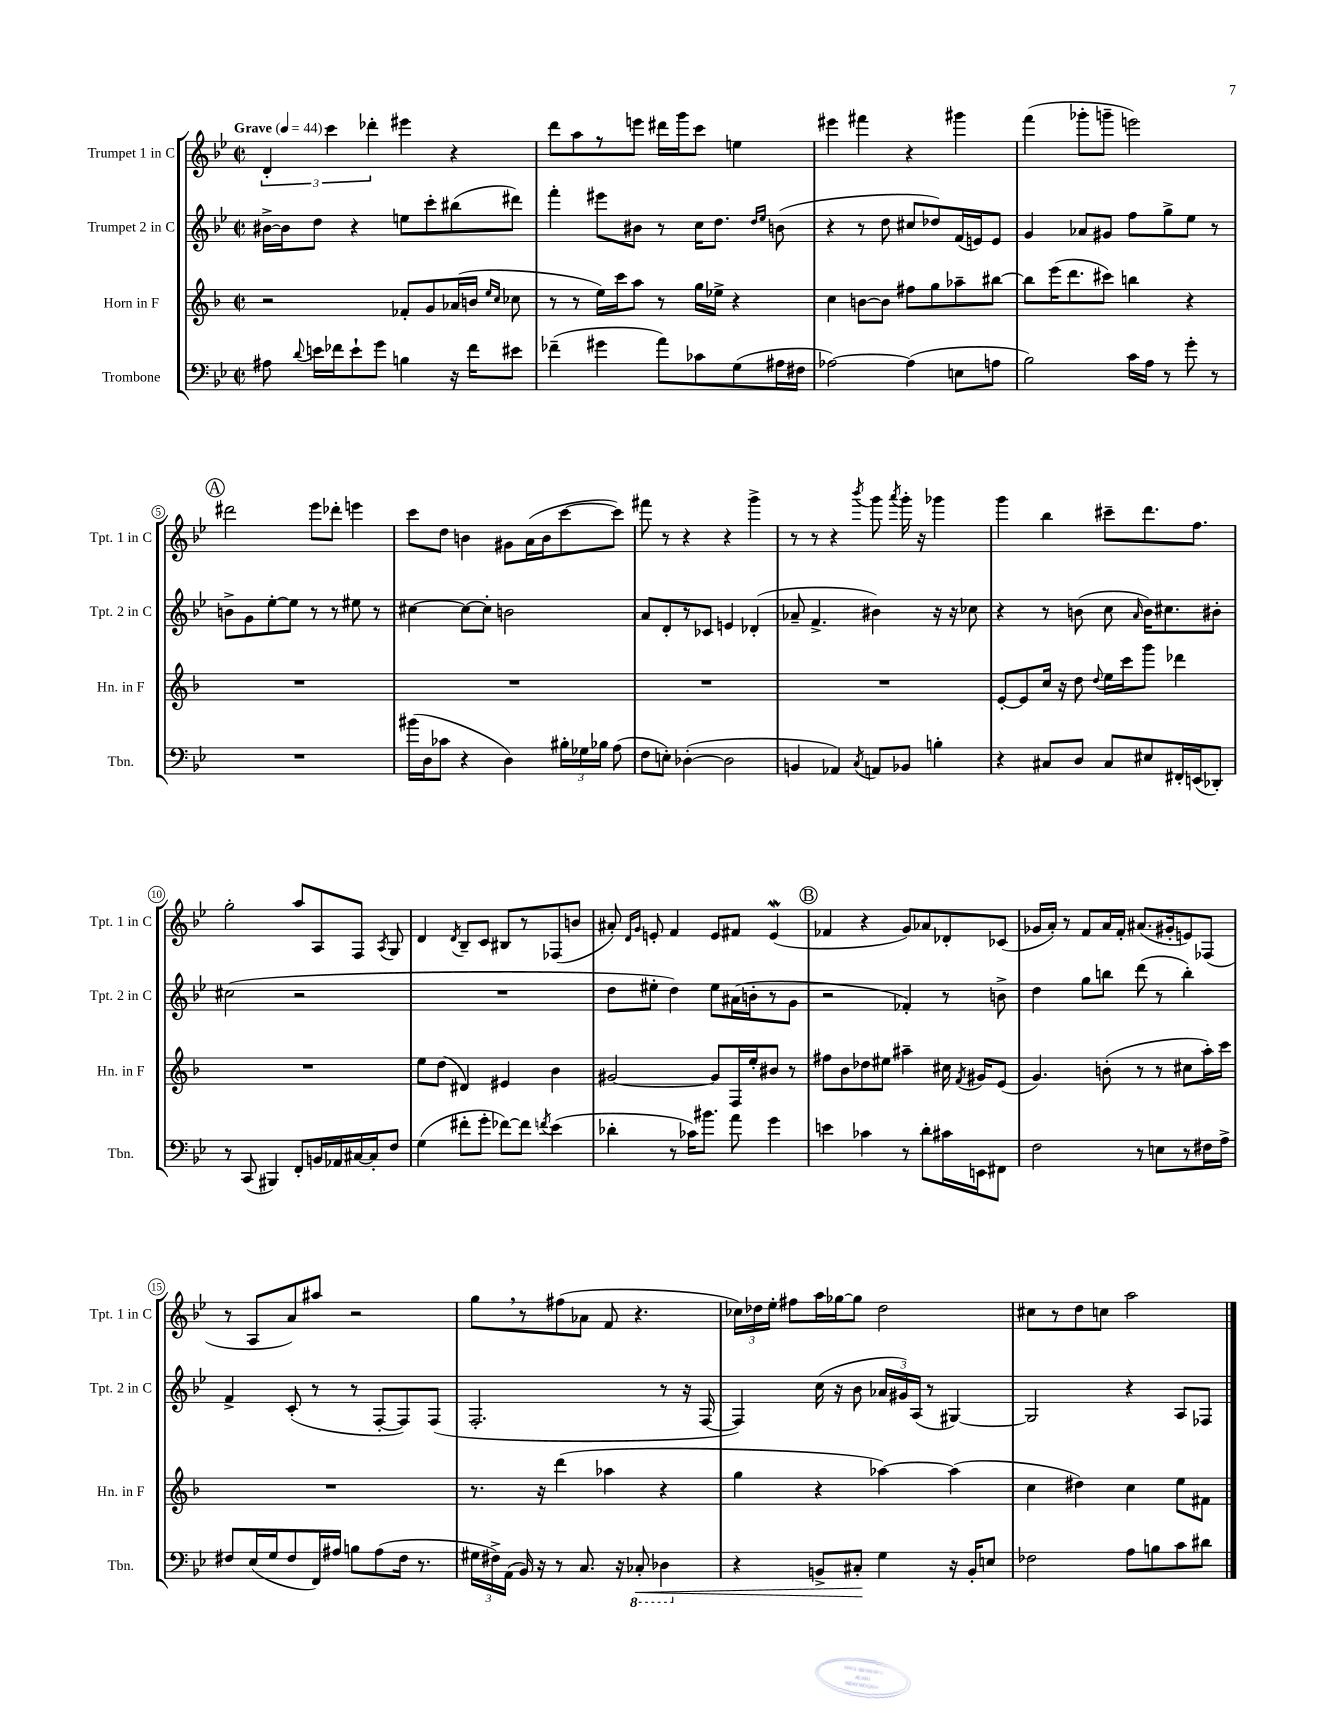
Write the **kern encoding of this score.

**kern	**kern	**kern	**kern
*staff4	*staff3	*staff2	*staff1
*clefF4	*clefG2	*clefG2	*clefG2
*k[b-e-]	*k[b-]	*k[b-e-]	*k[b-e-]
*M2/2	*M2/2	*M2/2	*M2/2
*met(c|)	*met(c|)	*met(c|)	*met(c|)
*MM44	*MM44	*MM44	*MM44
8A#\	2r	[16b#^\LL	6d'/
.	.	16b#\]J	.
8qqd/	.	.	.
16e\LL	.	8dd\J	.
.	.	.	6ccc\
16f-\J	.	.	.
8e`\	.	4r	.
.	.	.	6ddd-'\
8g\J	.	.	.
4B\	8f-'/L	8ee\L	4eee#\
.	8g/	8ccc'\	.
16r	(16a-/L	(8bb#\	4r
16f-\LK	16b/JJ	.	.
.	16qqee/LL	.	.
.	16qqcc/JJ	.	.
8e#\J	8cc-\	8ddd#\J)	.
=	=	=	=
(4f-~\	8r	4fff'\	8ddd\L
.	8r	.	8aa\
4g#\	16ee\LL)	8eee#\L	8r
.	16ccc\J	.	.
.	8aa\J	8b#\J	8eee\J
8a\L)	8r	8r	16ddd#\LL
.	.	.	16ggg\J
8c-\	16gg\LL	16cc\LK	8ccc\J
.	16ee-^\JJ	8.dd\J	.
(8G\	4r	.	4ee\
.	.	16qqdd/LL	.
.	.	16qqee-/JJ	.
16A#\L	.	(8b\	.
16F#\JJ	.	.	.
=	=	=	=
[2A-\)	4cc\	4r	4eee#\
.	[8b\L	8r	4fff#\
.	8b\]J	8dd\	.
(4A-\]	8ff#\L	8cc#/L	4r
.	8gg\	8dd-/)	.
8E\L	8aa-~\	(16f/L	4ggg#\
.	.	16e/J)	.
8A\J	[8bb#\J	8e/J	.
=	=	=	=
2B-\)	8bb#\]L	4g/	(4fff\
.	(16eee\K	.	.
.	8.ddd\	.	.
.	.	8a-/L	8ggg-'\L
.	8ccc#\J)	8g#/J	8ggg~\J
16c\LL	4bb\	8ff\L	2eee\)
16A\JJ	.	.	.
8r	.	8gg^\	.
8g'\	4r	8ee-\J	.
8r	.	8r	.
=	=	=	=
1r	1r	8b^\L	2ddd#\
.	.	8g\	.
.	.	[8ee-'\	.
.	.	8ee-\]J	.
.	.	8r	8eee-\L
.	.	8r	8ddd-'\J
.	.	8ee#\	4eee\
.	.	8r	.
=	=	=	=
(16b#\LL	1r	[4cc#\	8ccc\L
16D\J	.	.	.
8c-\J	.	.	8dd\J
4r	.	8cc#\_L	4b\
.	.	8cc#'\]J	.
4D\)	.	2b\	8g#\L
.	.	.	(16a\L
.	.	.	16b\J
24B#'\LL	.	.	[8ccc\
24G-\	.	.	.
24B-\JJ	.	.	.
(8A\	.	.	8ccc\]J)
=	=	=	=
8F\L	1r	8a/L	8fff#\
8E'\J)	.	8d'/	8r
([4D-'\	.	8r	4r
.	.	8c-/J	.
2D-\]	.	4e/	4r
.	.	(4d-'/	4ggg^\
=	=	=	=
4BB/	1r	8a-~/	8r
.	.	4.f^/	8r
4AA-/)	.	.	4r
8qC/	.	.	8qbbb-/
8AA/L	.	4b#\)	8ggg\
.	.	.	8qaaa/
8BB-/J	.	.	16ggg'\
.	.	.	16r
4B'\	.	16r	4ggg-\
.	.	16r	.
.	.	8cc-\	.
=	=	=	=
4r	[8e'/L	4r	4ggg\
.	8e/]	.	.
8C#/L	16cc/Jk	8r	4bb-\
.	16r	.	.
8D/J	8dd\	(8b\	.
.	8qqdd/	.	.
8C#/L	16ee\LL	8cc\	8ccc#~\L
.	16ccc\J	.	.
.	.	16qqa/	.
8E#/	8ggg\J	16b\LK)	8.ddd\
.	.	8.cc#\	.
16FF#'/L	4ddd-\	.	.
(16EE/J	.	.	8.ff\J
8DD-'/J)	.	8b#'\J	.
=	=	=	=
8r	1r	(2cc#\	2gg'\
(8CC/	.	.	.
4BBB#/)	.	.	.
8FF'/L	.	2r	8aa/L
16BB/L	.	.	8A/
16AA-/	.	.	.
[16C#/	.	.	8F/J
16C#'/]J	.	.	.
.	.	.	8qA/
8F/J	.	.	8G/
=	=	=	=
(4G\	8ee\L	1r	4d/
.	(8dd\J	.	.
.	.	.	8qd/
8f#'\L	4d#/)	.	8B-~/L
8g'\J	.	.	8c/J
[8f-\L)	4e#/	.	8B#/L
8f-\]J	.	.	8r
8qf/	.	.	.
(4e-\	4b-\	.	(8F-/
.	.	.	8b/J
=	=	=	=
4d-'\	[2g#/	8dd\L	8a#'/)
.	.	.	16qqd/LL
.	.	.	16qqg/JJ
.	.	8ee#'\J	8e'/
8r	.	4dd\)	4f/
16c-\LK)	.	.	.
8.b#\J	.	.	.
.	8g#/]L	8ee#\L	8e/L
8a\	16F/L	(16a#\L	8f#/J
.	16ee'/J	16b'\J	.
4g\	8b#/J	8r	(4e/
.	8r	8g\J	.
=	=	=	=
4e\	8ff#\L	2r	4f-/
.	8b-\	.	.
4c-\	8dd-\	.	4r
.	8ee#\J	.	.
8r	4aa#~\	4f-'/)	8g/L)
8d'\L	.	.	8a-/
16c#\L	16cc#\	8r	8d-'/
.	8qf/	.	.
16EE\J	16g#/LK	.	.
8FF#\J	(8e/J	8b^\	(8c-/J
=	=	=	=
2F\	4.g/)	4dd\	16g-/LL
.	.	.	16a'/JJ)
.	.	.	8r
.	.	8gg\L	8f/L
.	(8b'\	8bb\J	16a/L
.	.	.	16f'/JJ
8r	8r	(8ddd\	(8.a#/L
8E\L	8r	8r	.
.	.	.	16g#'/k
8r	8cc#\L	4bb'\)	8e/)
16F#\L	16aa'\L)	.	(8F-/J
16A^\JJ	16ccc\JJ	.	.
=	=	=	=
8F#/L	1r	4f^/	8r
(16E-/L	.	.	8A/L
16G/J	.	.	.
8F#/	.	(8c'/	8a/)
16FF/L)	.	8r	8aa#/J
16A#/JJ	.	.	.
8B\L	.	8r	2r
(8A#\	.	[8F'/L	.
16F#\Jk	.	8F/])	.
8.r	.	.	.
.	.	(8F/J	.
=	=	=	=
24G#\LL	8.r	2.F'/	8gg\L
24F#^\)	.	.	.
(24AA\JJ	.	.	.
16BB-/)	.	.	8r
16r	16r	.	.
8r	(4ddd\	.	(8ff#\
8.C/	.	.	8a-\J
.	4aa-\	.	8f/
16r	.	.	.
8CC-'/	.	.	4.r
4DD-\	4r	8r	.
.	.	16r	.
.	.	[16F/	.
=	=	=	=
4r	4gg\	4F/])	24cc-\LL)
.	.	.	24dd-\
.	.	.	24ee-'\JJ
.	.	.	8ff#\L
8BB^/L	4r	(16cc\	16aa\L
.	.	16r	[16gg-\J
8C#'/J	.	8b-\	8gg-\]J
4G\	[4aa-\)	24a-/LL	2dd-\
.	.	24g#/)	.
.	.	(24A/JJ	.
.	.	8r	.
16r	(4aa-\]	[4G#/)	.
16BB'/LK	.	.	.
8E/J	.	.	.
=	=	=	=
2F-\	4cc\	2G#/]	8cc#\L
.	.	.	8r
.	4dd#\)	.	8dd\
.	.	.	8cc\J
8A\L	4cc\	4r	2aa\
8B\	.	.	.
8c\	8ee\L	8A/L	.
8d#\J	8f#\J	8F-/J	.
==	==	==	==
*-	*-	*-	*-
